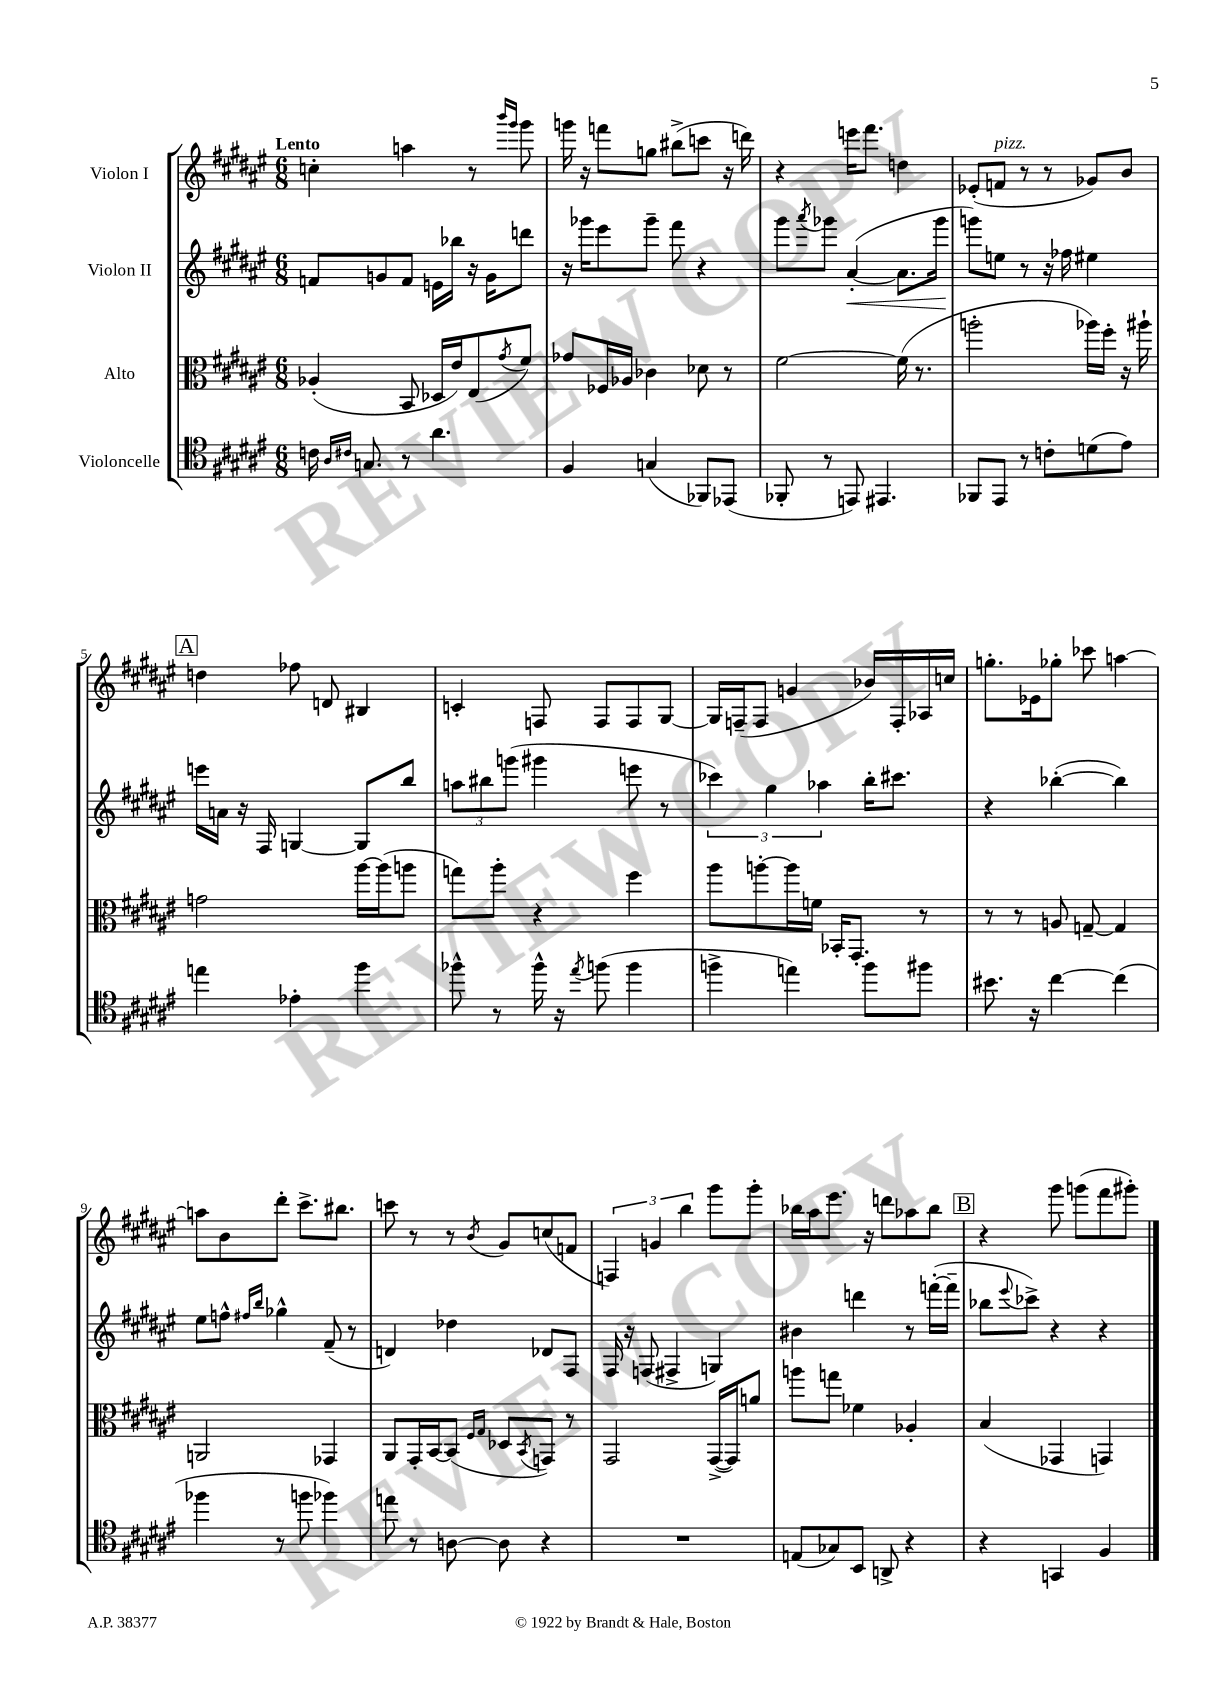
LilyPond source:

<<
\new StaffGroup <<
\new Staff = "s0" \with { instrumentName = "Violon I" } {
    \clef treble \key fis \major \numericTimeSignature \time 6/8 \tempo "Lento"
    c''4-. a''4 r8 \grace { b'''16 gis'''16 } gis'''8 |
    g'''16 r16 f'''8 g''8 bis''8->( c'''8 r16 d'''16) |
    r4 e'''16 fis'''8. d''4 |
    ees'8-.( f'8^\markup { \italic "pizz." } r8 r8 ges'8) b'8 |
    \mark \markup { \box "A" } d''4 fes''8 d'8 bis4 |
    c'4-. f8 f8 f8 gis8~ |
    gis16 f16--( f8 g'4 bes'16) f16-. aes16 c''16 |
    g''8.-. ees'16 ges''8-. ces'''8 a''4~ |
    a''8 b'8 dis'''8-. cis'''8.-> bis''8. |
    c'''8 r8 r8 \acciaccatura { b'8 } gis'8 c''8( f'8 |
    \tuplet 3/2 { f4) g'4 b''4 } gis'''8 gis'''8-. |
    bes''16 ais''16 eis'''8. r16 d'''8 aes''8 bes''8 |
    \mark \markup { \box "B" } r4 gis'''8 g'''8( fis'''8 gis'''8-.) \bar "|." |
}
\new Staff = "s1" \with { instrumentName = "Violon II" } {
    \clef treble \key fis \major \numericTimeSignature \time 6/8
    f'8 g'8 f'8 e'16 bes''16 r16 g'16 d'''8 |
    r16 ges'''16 eis'''8 ges'''8-- fis'''8 r4 |
    gis'''8 \acciaccatura { ais'''8 } ges'''8 ais'4~-.\<( ais'8. ges'''16 |
    g'''8\!) e''8 r8 r16 fes''16 eis''4 |
    \mark \markup { \box "A" } e'''16 a'16 r16 fis16 g4~ g8 b''8 |
    \tuplet 3/2 { a''8 bis''8 g'''8( } gis'''4 e'''8 r8 |
    \tuplet 3/2 { ces'''4) gis''4 aes''4 } b''16-. cis'''8. |
    r4 bes''4~-.( bes''4) |
    eis''8 f''8-^ \grace { fis''16 b''16 } ges''4-^ fis'8--( r8 |
    d'4) des''4 des'8 fis8 |
    fis16 r16 f8( fis4-> g4) |
    bis'4 d'''4 r8 f'''16~-.( f'''16-- |
    \mark \markup { \box "B" } bes''8 \appoggiatura { eis'''8 } ces'''8->) r4 r4 \bar "|." |
}
\new Staff = "s2" \with { instrumentName = "Alto" } {
    \clef alto \key fis \major \numericTimeSignature \time 6/8
    aes4-.( b,8 des16 eis'16) eis8( \acciaccatura { gis'8 } fis'8) |
    ges'8 fes16 aes16 ces'4 des'8 r8 |
    fis'2~ fis'16( r8. |
    a''2-. aes''16) fis''16-. r16 ais''16-! |
    \mark \markup { \box "A" } g'2 ais''16~ ais''16( a''8 |
    g''8) ais''8-. r4 fis''4 |
    ais''8 a''8~-. a''16 f'16 bes,16-. gis,8.-. r8 |
    r8 r8 a8 g8~-- g4 |
    a,2 ges,4 |
    ais,8 gis,16-. b,16~ b,8( \grace { fis16 gis16 } des8 \acciaccatura { b,8 } g,8) r8 |
    gis,2 gis,16~->( gis,16) a'8 |
    a''8 g''8 fes'4 aes4-. |
    \mark \markup { \box "B" } b4( ges,4 g,4) \bar "|." |
}
\new Staff = "s3" \with { instrumentName = "Violoncelle" } {
    \clef tenor \key fis \major \numericTimeSignature \time 6/8
    c'16 \grace { ais16 cis'16 } g8. r8 ais'4. |
    fis4 g4( fes,8) ees,8( |
    fes,8-. r8 e,8) eis,4. |
    fes,8 eis,8 r8 c'8-. d'8( eis'8) |
    \mark \markup { \box "A" } e''4 ees'4-. fis''4 |
    fes''8-^ r8 fes''16-^ r16 \acciaccatura { eis''8 } f''8( f''4 |
    f''4-> e''4) f''8 fis''8 |
    bis'8. r16 cis''4~ cis''4( |
    fes''4 r8 f''8 fes''4) |
    e''8 r8 a8~ a8 r4 |
    R2. |
    e8( ges8) b,8 a,8-> r4 |
    \mark \markup { \box "B" } r4 g,4 fis4 \bar "|." |
}
>>
>>
